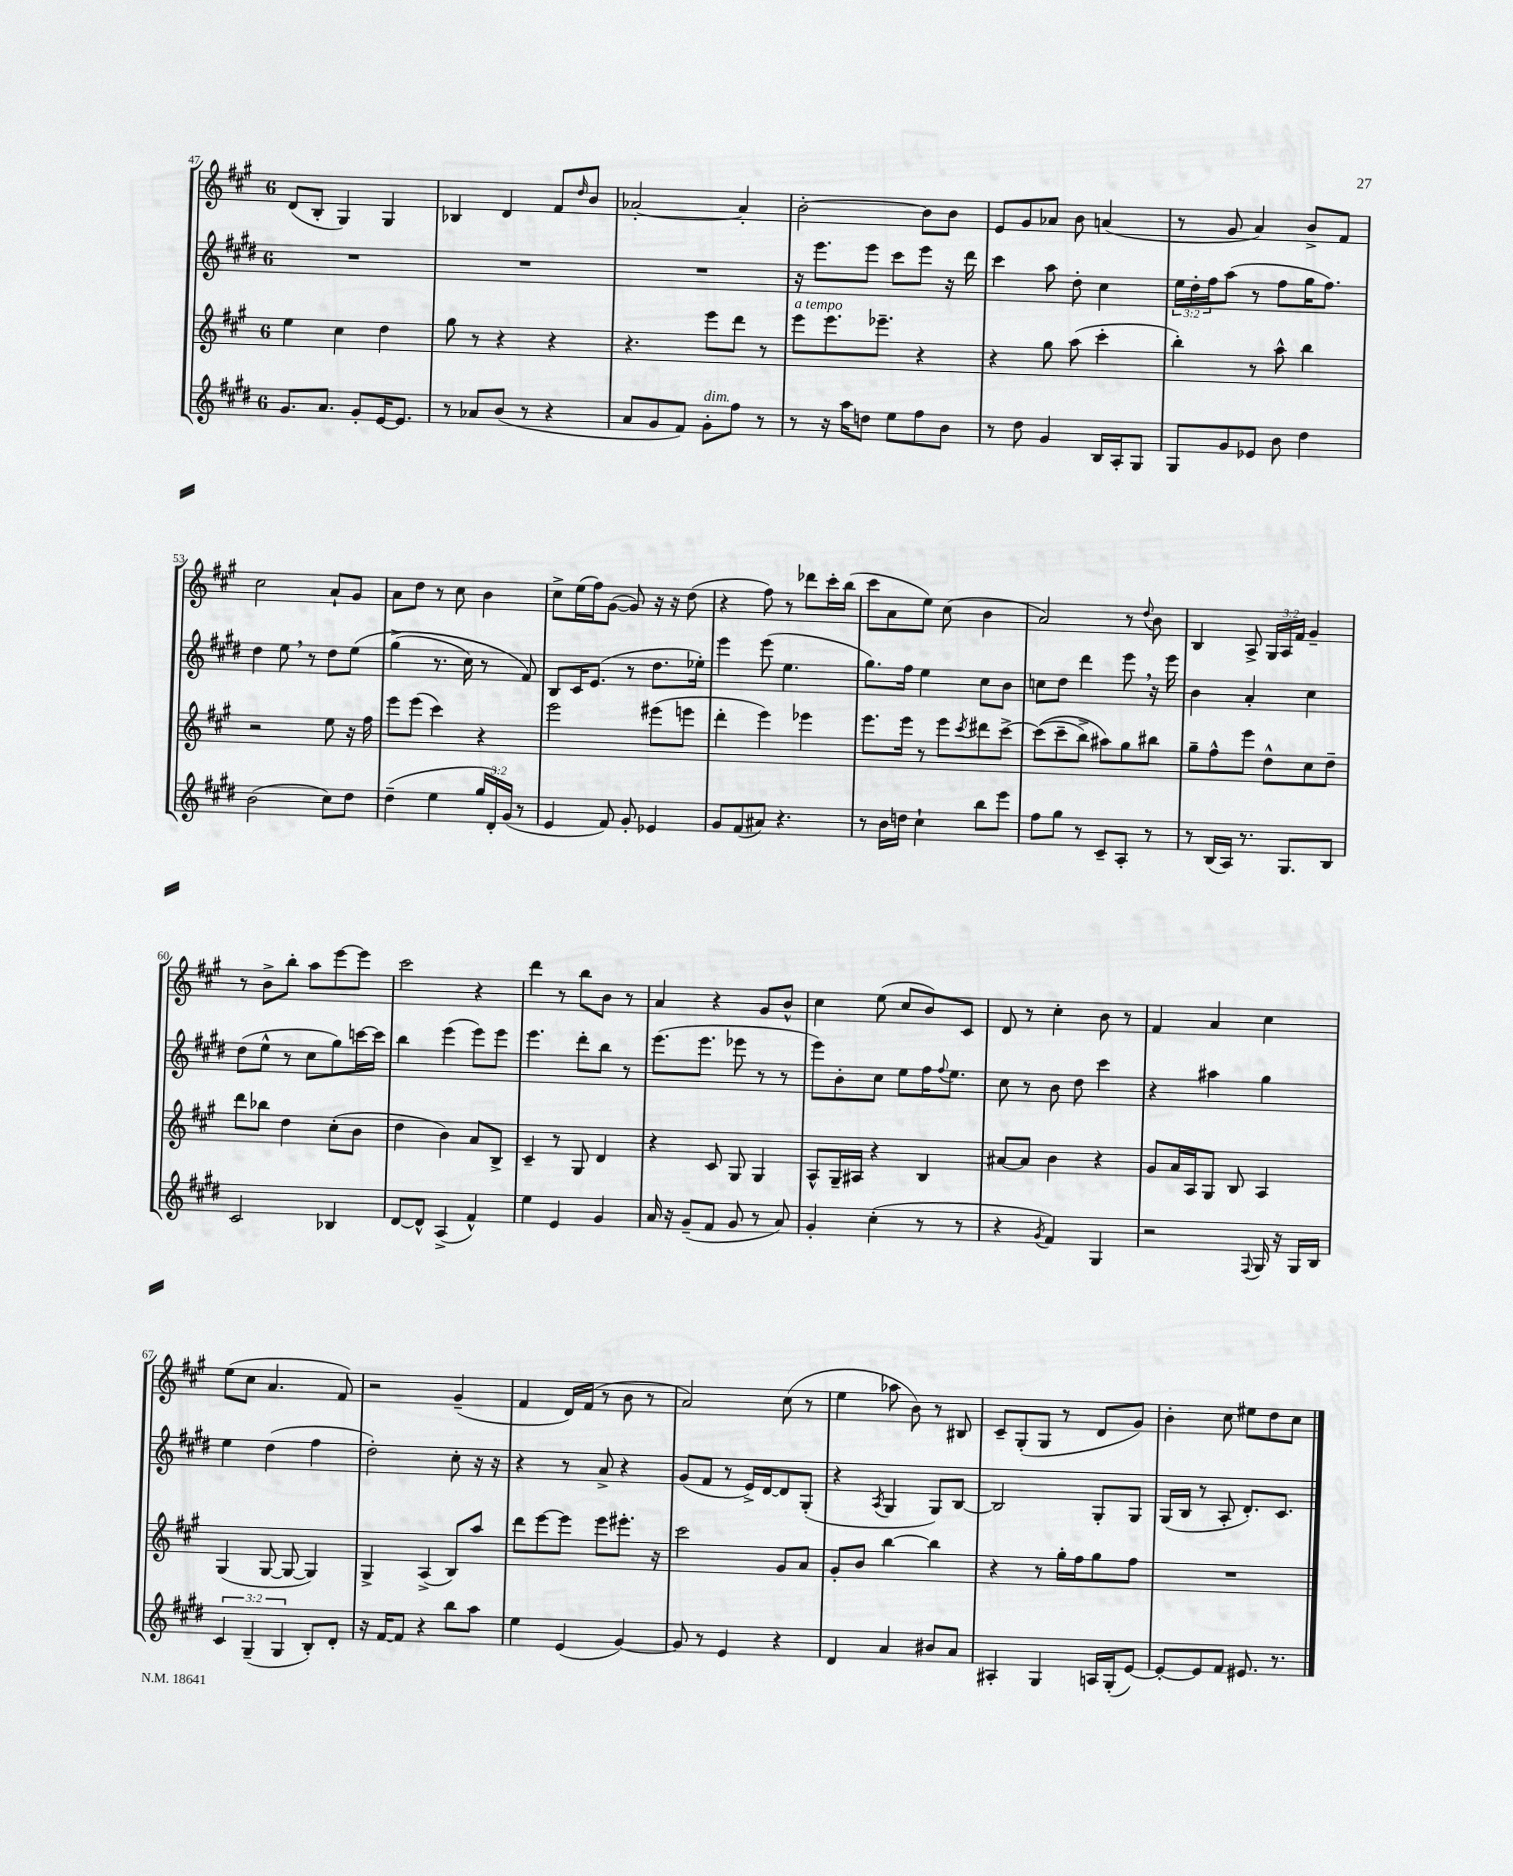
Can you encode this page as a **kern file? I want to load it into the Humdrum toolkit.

**kern	**kern	**kern	**kern
*staff4	*staff3	*staff2	*staff1
*clefG2	*clefG2	*clefG2	*clefG2
*k[f#c#g#d#]	*k[f#c#g#]	*k[f#c#g#d#]	*k[f#c#g#]
*M6/8	*M6/8	*M6/8	*M6/8
8.g#	4ee	2.r	(8d
.	.	.	8B'
8.a	.	.	.
.	4cc#	.	4G#)
8g#'	.	.	.
[16e	4dd	.	4G#
8.e]	.	.	.
=	=	=	=
8r	8gg#	2.r	4B-
8a-	8r	.	.
(8b	4r	.	4d
8r	.	.	.
4r	4r	.	8f#
.	.	.	16qqdd
.	.	.	8b
=	=	=	=
8a	4.r	2.r	[2a-'
8g#	.	.	.
8f#)	.	.	.
8g#'	8eee	.	.
8ff#	8ddd	.	4a-']
8r	8r	.	.
=	=	=	=
8r	8eee	16r	[2b'
.	.	8.eee	.
16r	8.eee	.	.
16aa	.	.	.
8dd	.	8eee	.
.	8.eee-~	.	.
8ee	.	8ccc#	.
8ff#	4r	8eee	8b]
8b	.	16r	8b
.	.	16ddd#	.
=	=	=	=
8r	4r	4ccc#	8e
8dd#	.	.	8g#
4g#	8gg#	8aa	8a-
.	(8aa	8dd#'	8b
16B	4ccc#'	4cc#	(4a
16A'	.	.	.
8G#	.	.	.
=	=	=	=
8G#	4bb')	24ee	8r
.	.	24dd#'	.
.	.	24ff#	.
8g#	.	(8aa	8g#
8e-	8r	8r	4a)
8b	8aa^^	8ff#	.
4dd#	4bb	16gg#	8b^
.	.	8.ff#)	.
.	.	.	8f#
=	=	=	=
(2b	2r	4dd#	2cc#
.	.	8ee	.
.	.	8r	.
8cc#)	8ee	8dd#	8a`
8dd#	16r	&(8ee	8g#
.	16ff#	.	.
=	=	=	=
(4dd#~	8eee	(4gg#^	8a
.	(8eee	.	8dd
4ee	4ccc#)	8.r	8r
.	.	.	8cc#
.	.	16cc#)	.
24gg#	4r	8r	4b
24d#')	.	.	.
(24g#	.	.	.
8r	.	8f#&)	.
=	=	=	=
4e	2eee	8B	8cc#^
.	.	16c#	(16ee
.	.	(8.e	16ff#)
8f#)	.	.	([8g#
8g#'	.	8r	8g#])
4e-	(8eee#	8.dd#	16r
.	.	.	16r
.	8eee	.	(8dd
.	.	16ee-')	.
=	=	=	=
8g#	4ddd'	4eee	4r
(8f#	.	.	.
8a#)	4eee)	(8eee	8ff#)
4.r	.	4.ee	8r
.	4eee-	.	8ddd-
.	.	.	16ccc#'
.	.	.	(16bb
=	=	=	=
8r	8.eee	8.gg#)	8ccc#
16b	.	.	8a
16dd	16eee	16ff#	.
4cc#`	8r	4ee	8ee)
.	8eee	.	(8cc#
.	8qccc#	.	.
8bb	8ddd#	8cc#	4b
8eee	[8ccc#^	8b	.
=	=	=	=
8ff#	&((8ccc#]	8cc	2a)
8gg#	8ccc#~	8dd#	.
8r	8bb^)	4ddd#	.
8c#~	8aa#&)	.	.
8A'	8gg#	8eee	8r
.	.	.	8qqdd
8r	8bb#	16r	8b
.	.	16eee	.
=	=	=	=
8r	8gg#~	4b	4B
(16B	8ff#^^	.	.
16A)	.	.	.
8.r	8eee	4a'	8A^
.	8dd^^	.	24G#
.	.	.	24A
8.G#	.	.	.
.	.	.	24f#
.	8cc#	4cc#	4g#~
8B	8dd~	.	.
=	=	=	=
2c#	8ddd	(8dd#	8r
.	8bb-	8ee^^	8b^
.	4dd	8r	8bb'
.	.	8cc#	8aa
4B-	(8cc#'	8gg#)	[8eee
.	8b	[16ccc	8eee]
.	.	16ccc]	.
=	=	=	=
[8d#	4dd	4bb	2ccc#
8d#^^]	.	.	.
(4A^	4b)	(4eee	.
4f#^^)	8a	8eee)	4r
.	8B^	8eee	.
=	=	=	=
4ee	4c#~	4.eee	4ddd
4e	8r	.	8r
.	8G#	8ddd#'	8bb
4g#	4d	8bb	8b
.	.	8r	8r
=	=	=	=
16a	4r	(8.eee	4a
16r	.	.	.
(8g#~	.	.	.
.	.	8.eee	.
8f#	8c#	.	4r
8g#	8G#	8eee-	.
8r	4G#	8r	8g#
8a)	.	8r	8b^^
=	=	=	=
4g#'	8A^^	8eee)	4cc#
.	16G#~	8b'	.
.	16A#	.	.
(4cc#'	4r	8cc#	(8ee
.	.	8ee	8cc#
8r	4B	16ff#	8b)
.	.	8qqff#	.
.	.	8.ee	.
8r	.	.	8c#
=	=	=	=
4r	[8a#	8cc#	8d
.	8a#]	8r	8r
8qg#	.	.	.
4f#)	4b	8b	4cc#'
.	.	8dd#	.
4G#	4r	4ccc#	8b
.	.	.	8r
=	=	=	=
2r	8g#	4r	4f#
.	16a	.	.
.	16A	.	.
.	8G#	4aa#	4a
.	8B	.	.
8qqF#	.	.	.
16G#	4A	4gg#	4cc#
16r	.	.	.
16G#	.	.	.
16B	.	.	.
=	=	=	=
6c#	(4G#	4ee	(8ee
.	.	.	8cc#
(6G#~	.	.	.
.	[8G#	(4dd#	4.a
6G#	.	.	.
.	8G#_	.	.
8B')	4G#])	4ff#	.
8d#'	.	.	8f#)
=	=	=	=
16r	4G#^	2dd#')	2r
[16f#	.	.	.
8f#]	.	.	.
4r	(4A^	.	.
8bb	8B)	8cc#'	(4g#~
8aa	8aa	16r	.
.	.	16r	.
=	=	=	=
4ee	8ddd	4r	4f#
.	[8eee	.	.
(4e	8eee]	8r	16d)
.	.	.	(16f#
.	8eee	8a^	8r
[4g#)	8.eee#'	4r	8b
.	.	.	8r
.	16r	.	.
=	=	=	=
8g#]	2ccc#	(8g#	2a)
8r	.	8f#	.
4e	.	8r	.
.	.	16e^)	.
.	.	[16d#	.
4r	8g#	8d#]	(8cc#
.	8a	(8G#'	8r
=	=	=	=
4d#	8g#'	4r	4ee
.	8b	.	.
.	.	8qA	.
4a	[4bb	4G#	8aa-
.	.	.	8b)
8b#	4bb]	8G#)	8r
8a	.	[8B	8B#
=	=	=	=
4A#'	4r	2B]	8c#~
.	.	.	(8G#'
4G#	8r	.	8G#
.	16gg#'	.	8r
.	16ff#	.	.
16A	8gg#	8G#'	8d
(16G#'	.	.	.
[8e)	8ff#	8G#	8g#)
=	=	=	=
8e'_	2.r	(16G#	4b'
.	.	16B	.
8e]	.	8r	.
8f#	.	8A'	8cc#
8.e#	.	8.d#')	8ee#
.	.	.	8dd
8.r	.	8.c#	.
.	.	.	8cc#
==	==	==	==
*-	*-	*-	*-
